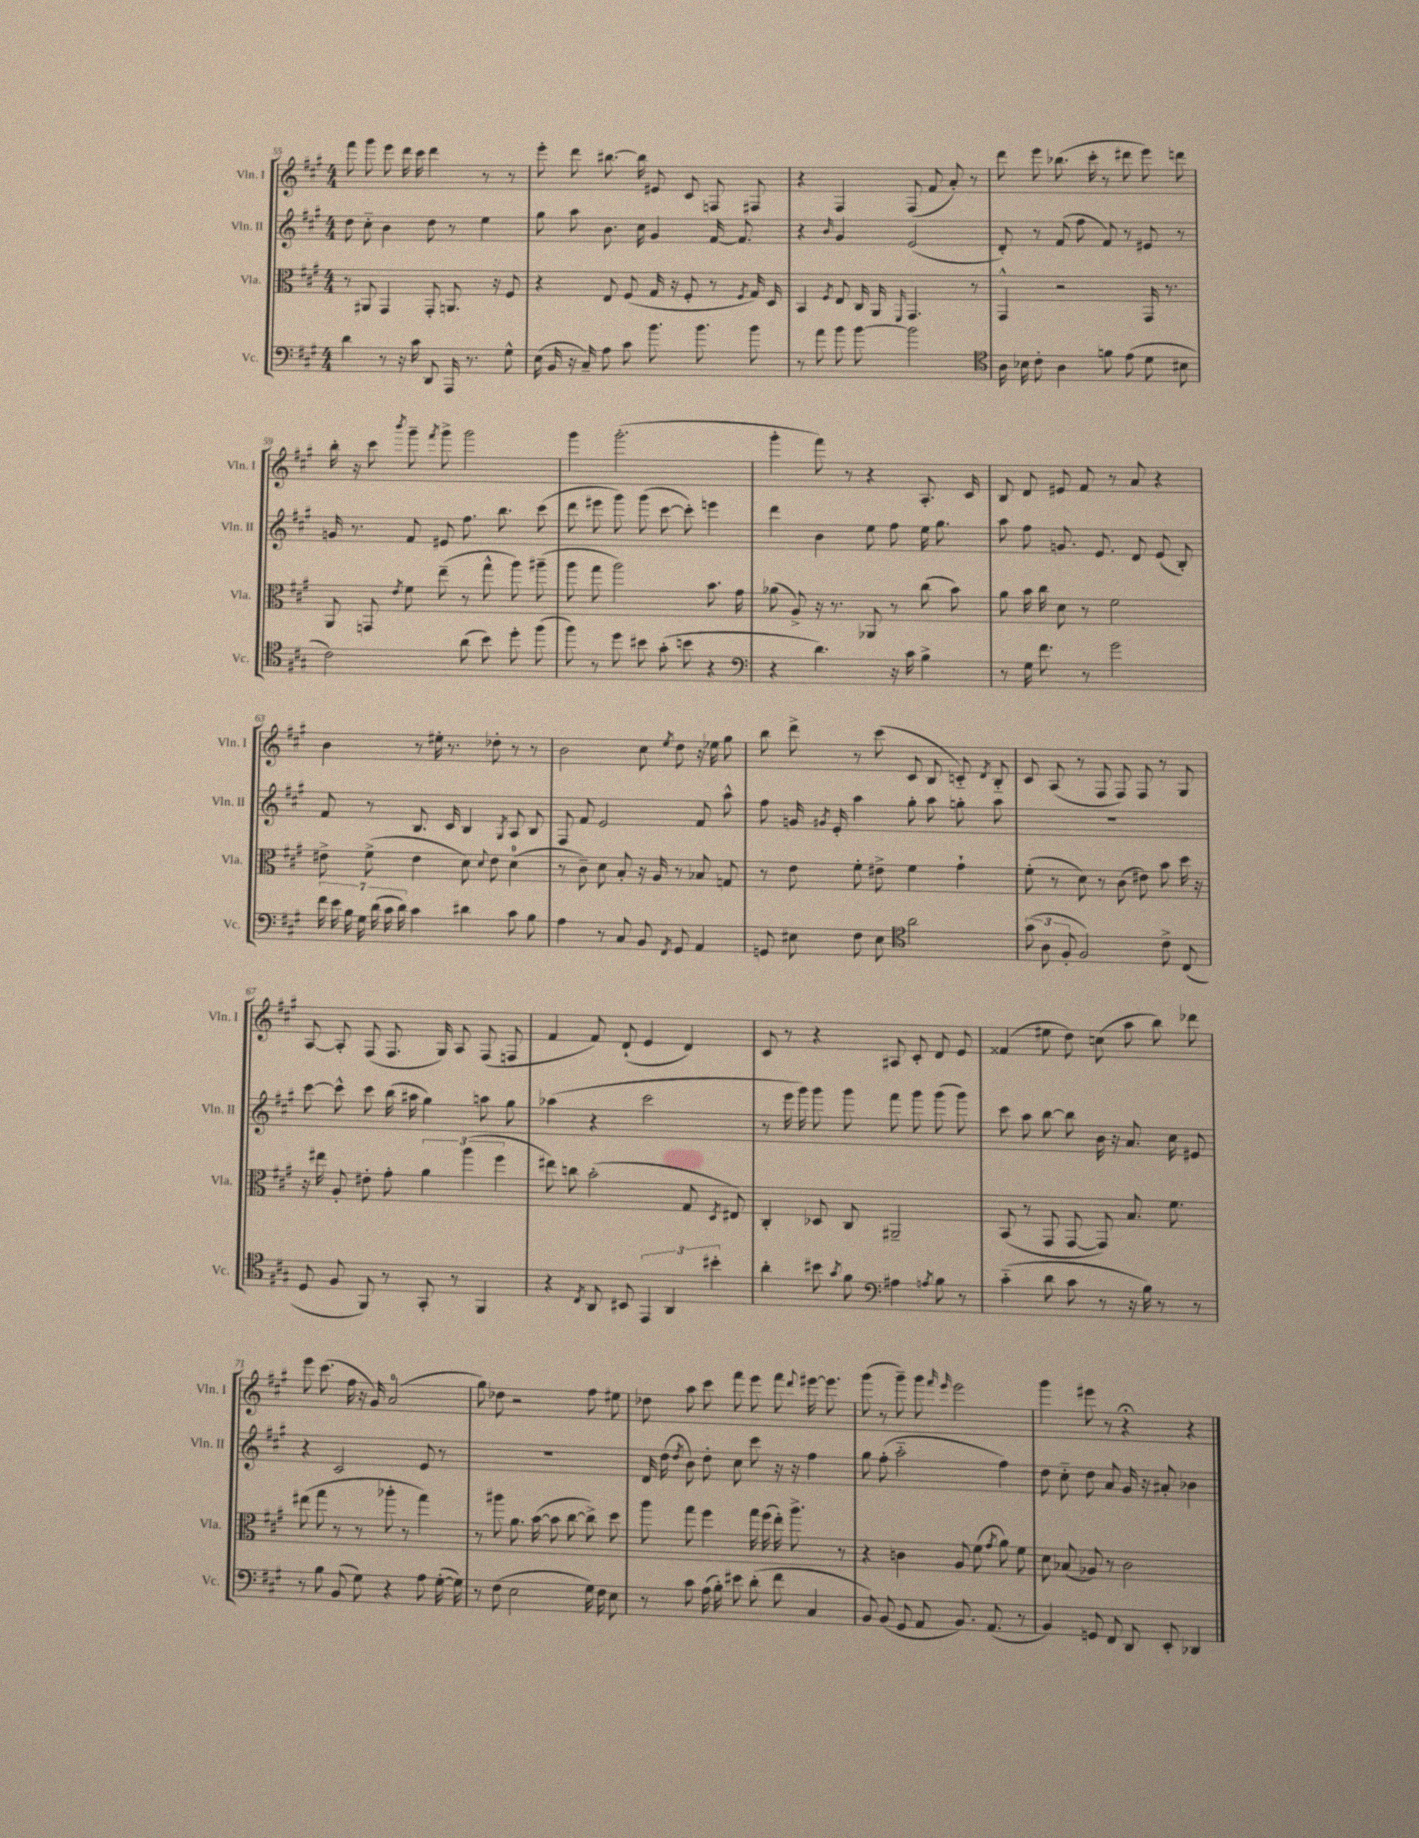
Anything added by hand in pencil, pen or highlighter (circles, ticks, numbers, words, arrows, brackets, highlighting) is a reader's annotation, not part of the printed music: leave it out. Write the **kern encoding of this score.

**kern	**kern	**kern	**kern
*part4	*part3	*part2	*part1
*staff4	*staff3	*staff2	*staff1
*I"Vc.	*I"Vla.	*I"Vln. II	*I"Vln. I
*I'Vc.	*I'Vla.	*I'Vln. II	*I'Vln. I
*clefF4	*clefC3	*clefG2	*clefG2
*k[f#c#g#]	*k[f#c#g#]	*k[f#c#g#]	*k[f#c#g#]
*M4/4	*M4/4	*M4/4	*M4/4
=55	=55	=55	=55
4d\	8r	8dd\	8fff#\
.	8AA#X/	8cc#\	8ggg#\
8r	4GG#/	4b\	8eee\
16r	.	.	16ddd\
16c#\	.	.	16ccc#\
8DD/	8GG#'/	8dd\	4ddd\
16AAA/	8.AAn/	8r	.
8.r	.	.	.
.	.	4ee\	8r
.	16r	.	.
8G#^^\	8F#/	.	8r
=56	=56	=56	=56
(16E\	4r	8gg#\	8eee'\
16BB/	.	.	.
16r	.	8aa\	8ddd\
16C#~/)	.	.	.
8A\	8E/	8.b\	[8.bb#X\
8c#\	(8F#/	.	.
.	.	16cc#\	16bb#\]
8.b\	16G#/	4g#/	8e#X/
.	16r	.	.
.	8F#'/	.	8c#/
8.b\	.	.	.
.	8r	[16f#/	8Fn/
.	.	8.f#/]	.
.	8qF#/	.	.
8b\	16G#/)	.	8F#X/
.	16D/	.	.
=57	=57	=57	=57
8r	4BB/	4r	4r
8a\	.	.	.
.	8qF#/	16qqb/	.
8b\	8E/	4g#/	4F#/
[8b\	16C#/	.	.
.	16AA/	.	.
.	16qqFF#/	.	.
2b\]	4.GG#/	(2e/	(8F#/
.	.	.	8f#/
.	.	.	8a'/)
.	8r	.	8r
=58	=58	=58	=58
*clefC4	*	*	*
16A\	4GG#^^/	8d'/)	8ddd\
16B-X\	.	.	.
8c#'\	.	8r	8eee\
4A\	2r	(8f#/	(8.bb-X\
.	.	8ff#\	.
.	.	.	16ccc#'\
8fn\	.	8f#/)	8r
(8e\	.	8r	8ddd#X\
8d\	16GG#/	8e#X/	8eee\)
.	8.r	.	.
8B#X\	.	8r	8dddn\
!!LO:LB:g=z
=59	=59	=59	=59
2c#\)	8AA/	16gn/	16bb'\
.	.	8.r	16r
.	8GGn/	.	8ccc#\
.	8qe/	.	8qbbb/
.	8f#\	8f#/	8ggg#~\
.	.	.	8qfff#/
.	(8ee~\	8e#X/	8ggg#^\
(8a\	8r	8.ff#\	2ggg#\
8b\)	8gg#^^\	.	.
.	.	8.bb\	.
8dd'\	8aa\)	.	.
(8ff#\	(8aa#X~\	(8ccc#\	.
=60	=60	=60	=60
8ff#\)	8aa\	8ddd\	4ggg#\
8r	8gg#\	8eee#X\	.
8dd\	2aa\)	8ggg#\)	(2.ggg#'\
8b#X\	.	(8ggg#\	.
(8g#'\	.	[8ccc#\	.
8bn\	.	8ccc#'\])	.
4r	8.b\	4eeen\	.
.	16g#\	.	.
=61	=61	=61	=61
*clefF4	*	*	*
4r	(8a-X\	4ddd\	4ggg#'\
.	8A^/)	.	.
4.d\)	16r	4b\	8fff#\)
.	8.r	.	.
.	.	.	8r
.	8AA-X/	8ee\	4r
16r	8r	8ff#\	.
16c#\	.	.	.
4B^\	(8cc#\	16ee\	8.A'/
.	.	8.gg#\	.
.	8b\)	.	.
.	.	.	16c#/
=62	=62	=62	=62
8r	8a\	8aa\	8B/
16G#\	16b\	8ff#\	8d/
8.f#\	16cc#\	.	.
.	8d\	8.gn/	8e#X/
8r	8r	.	8f#/
.	.	8.e/	.
2g#\	2f#\	.	8r
.	.	8d/	8a/
.	.	(8e/	4r
.	.	8B'/)	.
!!LO:LB:g=z
=63	=63	=63	=63
28f#\	8e#X^\	8f#/	4b\
28e\	.	.	.
28B\	.	.	.
28G#\	.	.	.
.	(8f#^\	8r	.
(28d\	.	.	.
28c#\	.	.	.
28d\)	.	.	.
4c#\	4e#\	8.B/	8r
.	.	.	16ee#X'\
.	.	16c#/	8.r
4d#X\	8d\)	4B/	.
.	8qqd/	.	.
.	8e#\	.	8dd-X'\
.	.	8qG#/	.
8c#\	(4d\	8A/	8r
8B\	.	8B/	8r
=64	=64	=64	=64
4A\	8r	8F#/	2b\
.	8c#~\)	8f#/	.
8r	8d\	2e/	.
8C#/	8B'/	.	.
8BB/	16r	.	8cc#\
.	16A/	.	.
8qFF#/	.	.	8qee/
8GG#/	8r	.	8dd\
4AA/	8B-X/	8f#/	16r
.	.	.	16ee-X\
.	8Gn/	8aa^^\	8gg#\
=65	=65	=65	=65
8GGn/	8r	8ff#\	8bb\
8E#X\	8e\	16gn/	8ddd^\
.	.	8qg#X/	.
.	.	16e'/	.
8F#\	8f#'\	4aa\	8r
8E#\	8e#X^\	.	(8ccc#\
*clefC4	*	*	*
2a\	4f#\	8gg#'\	8c#/
.	.	8aa\	8B/
.	4g#`\	8ggn'\	8cn/)
.	.	.	8qd/
.	.	8aa\	8B/
=66	=66	=66	=66
(12g#\	(8f#'\	1r	8c#/
12A\	.	.	.
.	8r	.	(8A/
12F#'/	.	.	.
2F#/)	8d\)	.	8r
.	8r	.	8F#/
.	(8c#\	.	8F#/)
.	8e#X\)	.	8F#/
8c#^\	8b\	.	8r
(8C#/	16dd\	.	8G#/
.	16r	.	.
!!LO:LB:g=z
=67	=67	=67	=67
8D/	16r	[8ccc#\	[8A/
.	16ee#X\	.	.
8F#/	8A'/	8ccc#^^\]	8A'/]
8FF#/)	8e#X'\	8ccc#\	(8F#/
8r	8g#'\	(16bb\	8.F#/
.	.	16aa#X\	.
8GG#'/	6a\	4gg#\)	.
.	.	.	16G#/)
8r	.	.	8A/
.	(6aa\	.	.
4FF#/	.	8aan\	(8F#/
.	6ff#\	.	.
.	.	8gg#\	8Fn/
=68	=68	=68	=68
4r	8ee#X\)	(4aa-X\	4f#/
.	8ccn\	.	.
8qC#/	.	.	.
8AA/	(2b'\	4r	8f#/)
8BB#X/	.	.	(8d`/
6EE/	.	2ccc#\	4e/
6AA/	.	.	.
.	8G#/	.	4d/)
6b#X'\	.	.	.
.	8qD/	.	.
.	8E#X/)	.	.
=69	=69	=69	=69
4a'\	4C#'/	8r	8c#/
.	.	16eee\	8r
.	.	16ggg#\)	.
8b#X\	8D-X/	8ggg#\	4r
8qg#/	.	.	.
8f#\	8C#/	8ggg#\	.
*clefF4	*	*	*
4A#X\	2AA#X~/	8fff#\	8A#X/
.	.	8ggg#\	8c#'/
8qAn/	.	.	.
8B\	.	(8ggg#\	8d/
8r	.	8ggg#\)	8e/
=70	=70	=70	=70
(4c#\	(8BB/	8ccc#\	(4f##X/
.	8r	8aa\	.
8d\	8GG#/	[8bb\	8ee#X\
8c#\	[8GG#/	8bb\]	8dd\)
8r	8GG#/])	16b\	(8ccn\
.	.	16r	.
16r	8.B/	8.a/	8aa\
16B\)	.	.	.
8r	.	.	8bb\)
.	8.f#\	16cc#\	.
8r	.	8e#X/	8ddd-X\
!!LO:LB:g=z
=71	=71	=71	=71
8r	(8ee#X\	4r	8eee\
8B\	8gg#\	.	(8.ccc#\
(8BB/	8r	2c#/	.
.	.	.	16ff#\
8G#\)	8r	.	16r
.	.	.	16g#/)
4r	8aa-X'\	.	(2a/
.	8r	.	.
8A\	4gg#\)	8e/	.
([16G#'\	.	8r	.
16G#\])	.	.	.
=72	=72	=72	=72
8r	8r	1r	8gg#\)
(8F#\	8aa#X\	.	8dd-X\
2E\	8.a\	.	2r
.	([16b\	.	.
.	8b\]	.	.
.	[8cc#\	.	.
16G#\)	8cc#^\])	.	8ff#\
16F#\	.	.	.
8E\	8dd\	.	8ee#X\
=73	=73	=73	=73
8r	8aa\	16d/	8dd-X\
.	.	(16dd\	.
.	.	8qdd/	.
8c#\	8gg#\	8b\)	8aa\
(16A\	4ff#\	8dd'\	8ccc#\
16B'\)	.	.	.
8e#X\	.	8cc#\	8fff#\
(8d'\	16gg#\	8ccc#\	8eee\
.	(16ff#\	.	.
8f#\	16ee'\)	16r	8fff#\
.	8.aa^\	16r	.
.	.	.	8qqddd/
4C#/	.	4ff#\	[16eee#X\
.	.	.	8.eee#\]
.	8r	.	.
=74	=74	=74	=74
8BB/)	4r	8gg#\	(8ggg#\
(8BB/	.	(8ff#'\	8r
8GG#/	4cn\	2aa\	8ggg#~\)
8AA/	.	.	8ggg#\
.	.	.	16qqfff#/
.	.	.	16qqeee/
8.BB/)	8A/	.	2eee\
.	(8f#\	.	.
(8.AA/	.	.	.
.	8qg#/	.	.
.	8a\)	4ff#\)	.
8r	8f#\	.	.
=75	=75	=75	=75
4BB/)	8d\	8dd\	4ggg#\
.	(8B-X/	8cc#\	.
8GGn/	8A-X/)	8dd\	8eee#X\
8FF#/	8r	8a/	8r
8DD/	2c#\	16g#/	4r;<
.	.	16r	.
8EE'/	.	8a#X'/	.
4DD-X/	.	4b-X\	4r
==	==	==	==
*-	*-	*-	*-
